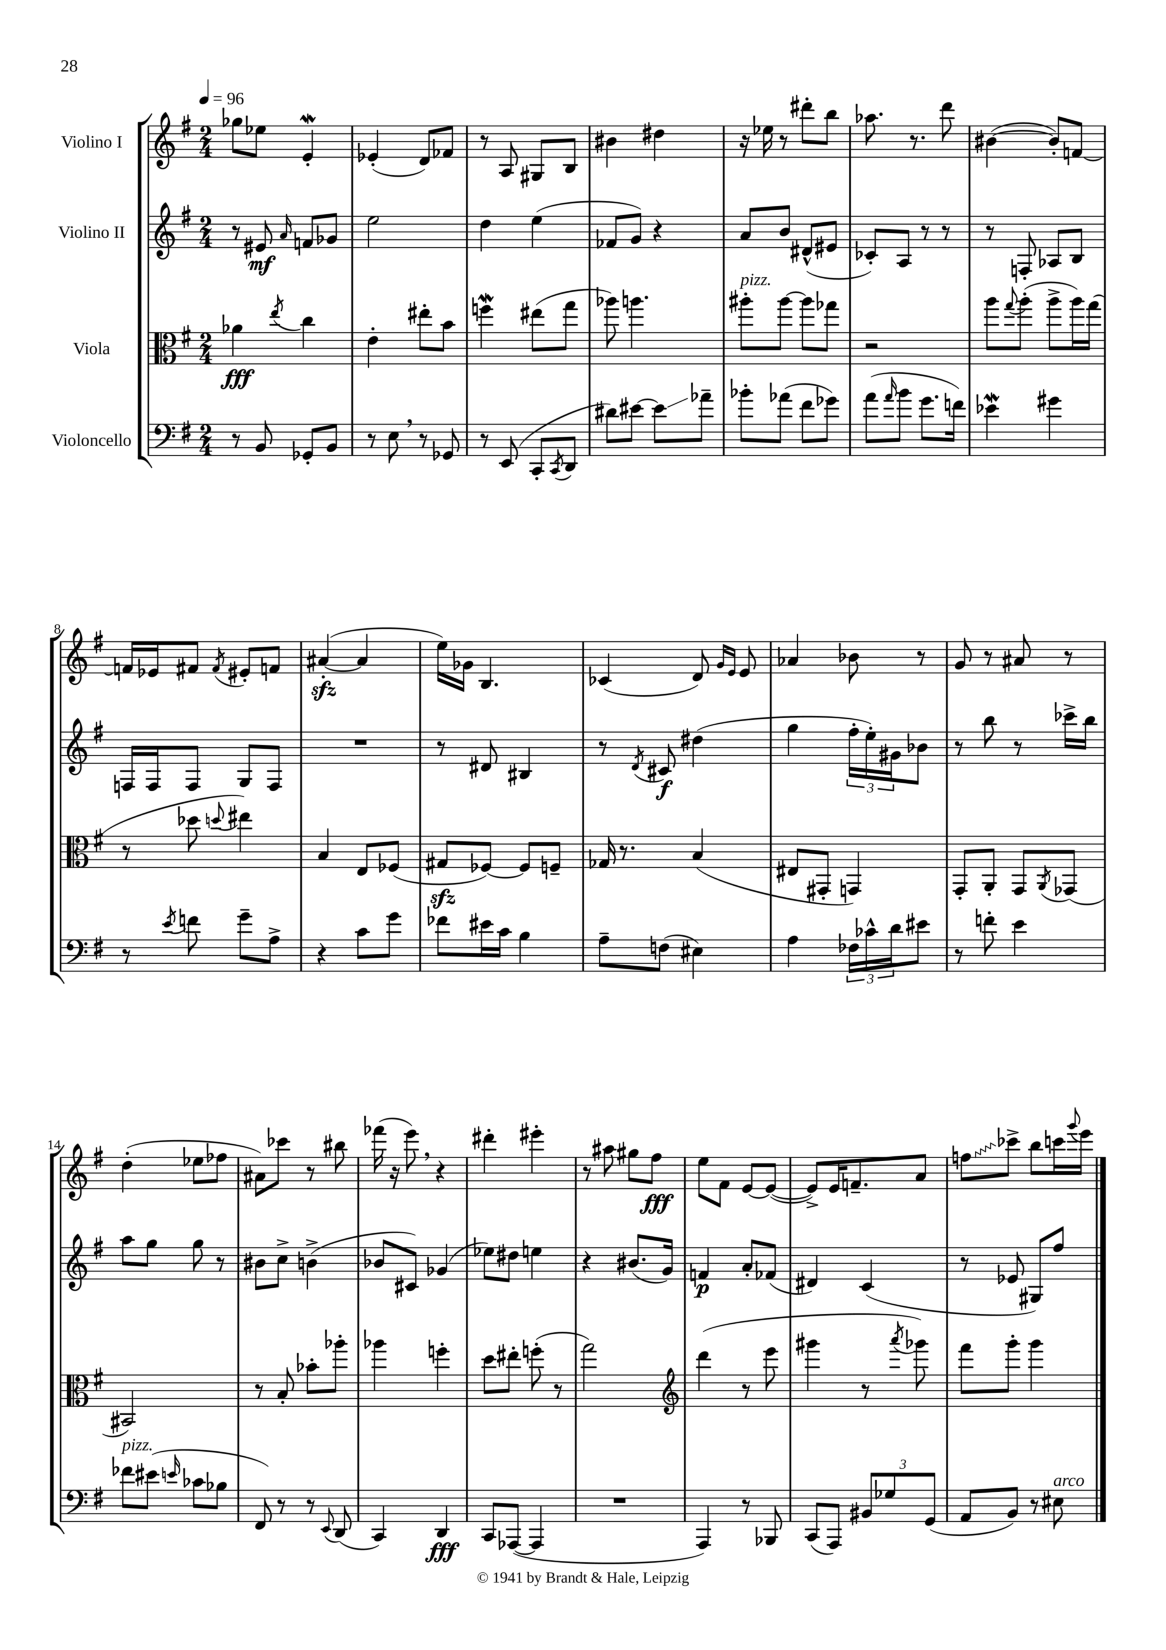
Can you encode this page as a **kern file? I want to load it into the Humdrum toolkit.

**kern	**kern	**kern	**kern
*staff4	*staff3	*staff2	*staff1
*clefF4	*clefC3	*clefG2	*clefG2
*k[f#]	*k[f#]	*k[f#]	*k[f#]
*M2/4	*M2/4	*M2/4	*M2/4
*MM96	*MM96	*MM96	*MM96
8r	4a-	8r	8gg-
8BB	.	8e#	8ee-
.	8qee	16qqa	.
8GG-'	4cc	8f	4e'
8BB	.	8g-	.
=	=	=	=
8r	4e'	2ee	(4e-'
8E	.	.	.
8r	8ee#'	.	8d)
8GG-	8b	.	8f-
=	=	=	=
8r	4ff	4dd	8r
(8EE	.	.	8A
8CC'	(8ee#	(4ee	8G#
8qCC	.	.	.
8DD	8gg	.	8B
=	=	=	=
8d#)	8aa-)	8f-	4b#
[8e#	4.aa	8g)	.
8e#]	.	4r	4dd#
8a-~	.	.	.
=	=	=	=
8b-'	8aa#'	8a	16r
.	.	.	16ee-
(8a-	[8aa#	8b	8r
8f#	8aa#]	(8d#^^	8ddd#'
8g-)	8gg-	8e#	8bb
=	=	=	=
(8a	2r	8c-')	8.aa-
16qqa	.	.	.
8b	.	8A	.
.	.	.	8.r
8.g	.	8r	.
.	.	8r	8ddd
16f)	.	.	.
=	=	=	=
4e-	8aa	8r	([4b#
.	8qqgg	.	.
.	(8aa'	8F'	.
4g#	8aa^	8A-	8b#'])
.	16aa)	8B	[8f
.	(16gg	.	.
=	=	=	=
8r	8r	16F	16f]
.	.	16F	16e-
8qe	.	.	.
8f	8dd-	8F	8f#
.	8qqdd	.	8qf#
8g~	4ee#)	8G	8e#'
8A^	.	8F	8f
=	=	=	=
4r	4B	2r	([4a#'
8c	8E	.	4a#]
8g	(8F-	.	.
=	=	=	=
8f-	8G#	8r	16ee)
.	.	.	16g-
16e#	[8F-)	8d#	4.B
16c	.	.	.
4B	8F-]	4B#	.
.	8F~	.	.
=	=	=	=
8A~	16G-	8r	(4c-
.	8.r	.	.
.	.	8qd	.
(8F	.	8c#	.
4E#)	(4B	(4dd#	8d)
.	.	.	16qqg
.	.	.	16qqe
.	.	.	8e
=	=	=	=
4A	8E#	4gg	4a-
.	8GG#'	.	.
24F-	4GG)	24ff#'	8b-
24c-^^	.	24ee')	.
24d	.	24g#	.
8e#	.	8b-	8r
=	=	=	=
8r	8GG'	8r	8g
8f'	8AA'	8bb	8r
4e	8GG	8r	8a#
.	8qAA	.	.
.	(8GG-	16ccc-^	8r
.	.	16bb	.
=	=	=	=
8f-	2BB#)	8aa	(4dd'
(8e#	.	8gg	.
16qqe	.	.	.
8c-	.	8gg	8ee-
8B-	.	8r	8ff-
=	=	=	=
8FF#)	8r	8b#	8a#)
8r	8B'	8cc^	8ccc-
8r	8b-'	(4b^	8r
8qqEE	.	.	.
(8DD	8aa-'	.	8bb#
=	=	=	=
4CC)	4aa-	8b-	(16fff-
.	.	.	16r
.	.	8c#)	8eee)
4DD	4ff'	(4g-	4r
=	=	=	=
8CC	8dd	8ee-)	4ddd#'
([8AAA-	8ee#'	8dd#	.
4AAA-]	(8ff'	4ee	4eee#'
.	8r	.	.
=	=	=	=
2r	2gg)	4r	8r
.	.	.	8aa#
.	.	(8.b#	8gg#
.	.	.	8ff#
.	.	16g)	.
=	=	=	=
*	*clefG2	*	*
4AAA)	(4ddd	4f	8ee
.	.	.	8f#
8r	8r	8a'	[8e
8BBB-	8eee	(8f-	(8e_
=	=	=	=
(8CC	4ggg#	4d#)	8e^])
8AAA)	.	.	16e
.	.	.	8.f~
12BB#	8r	(4c	.
12G-	.	.	.
.	8qaaa	.	.
.	8ggg-)	.	8a
(12GG	.	.	.
=	=	=	=
8AA	8fff#	8r	8ff
8BB)	8ggg'	8e-	8ccc-^
8r	4ggg	8G#)	8bb
8E#	.	8ff#	16ccc
.	.	.	8qqggg
.	.	.	16eee
==	==	==	==
*-	*-	*-	*-
